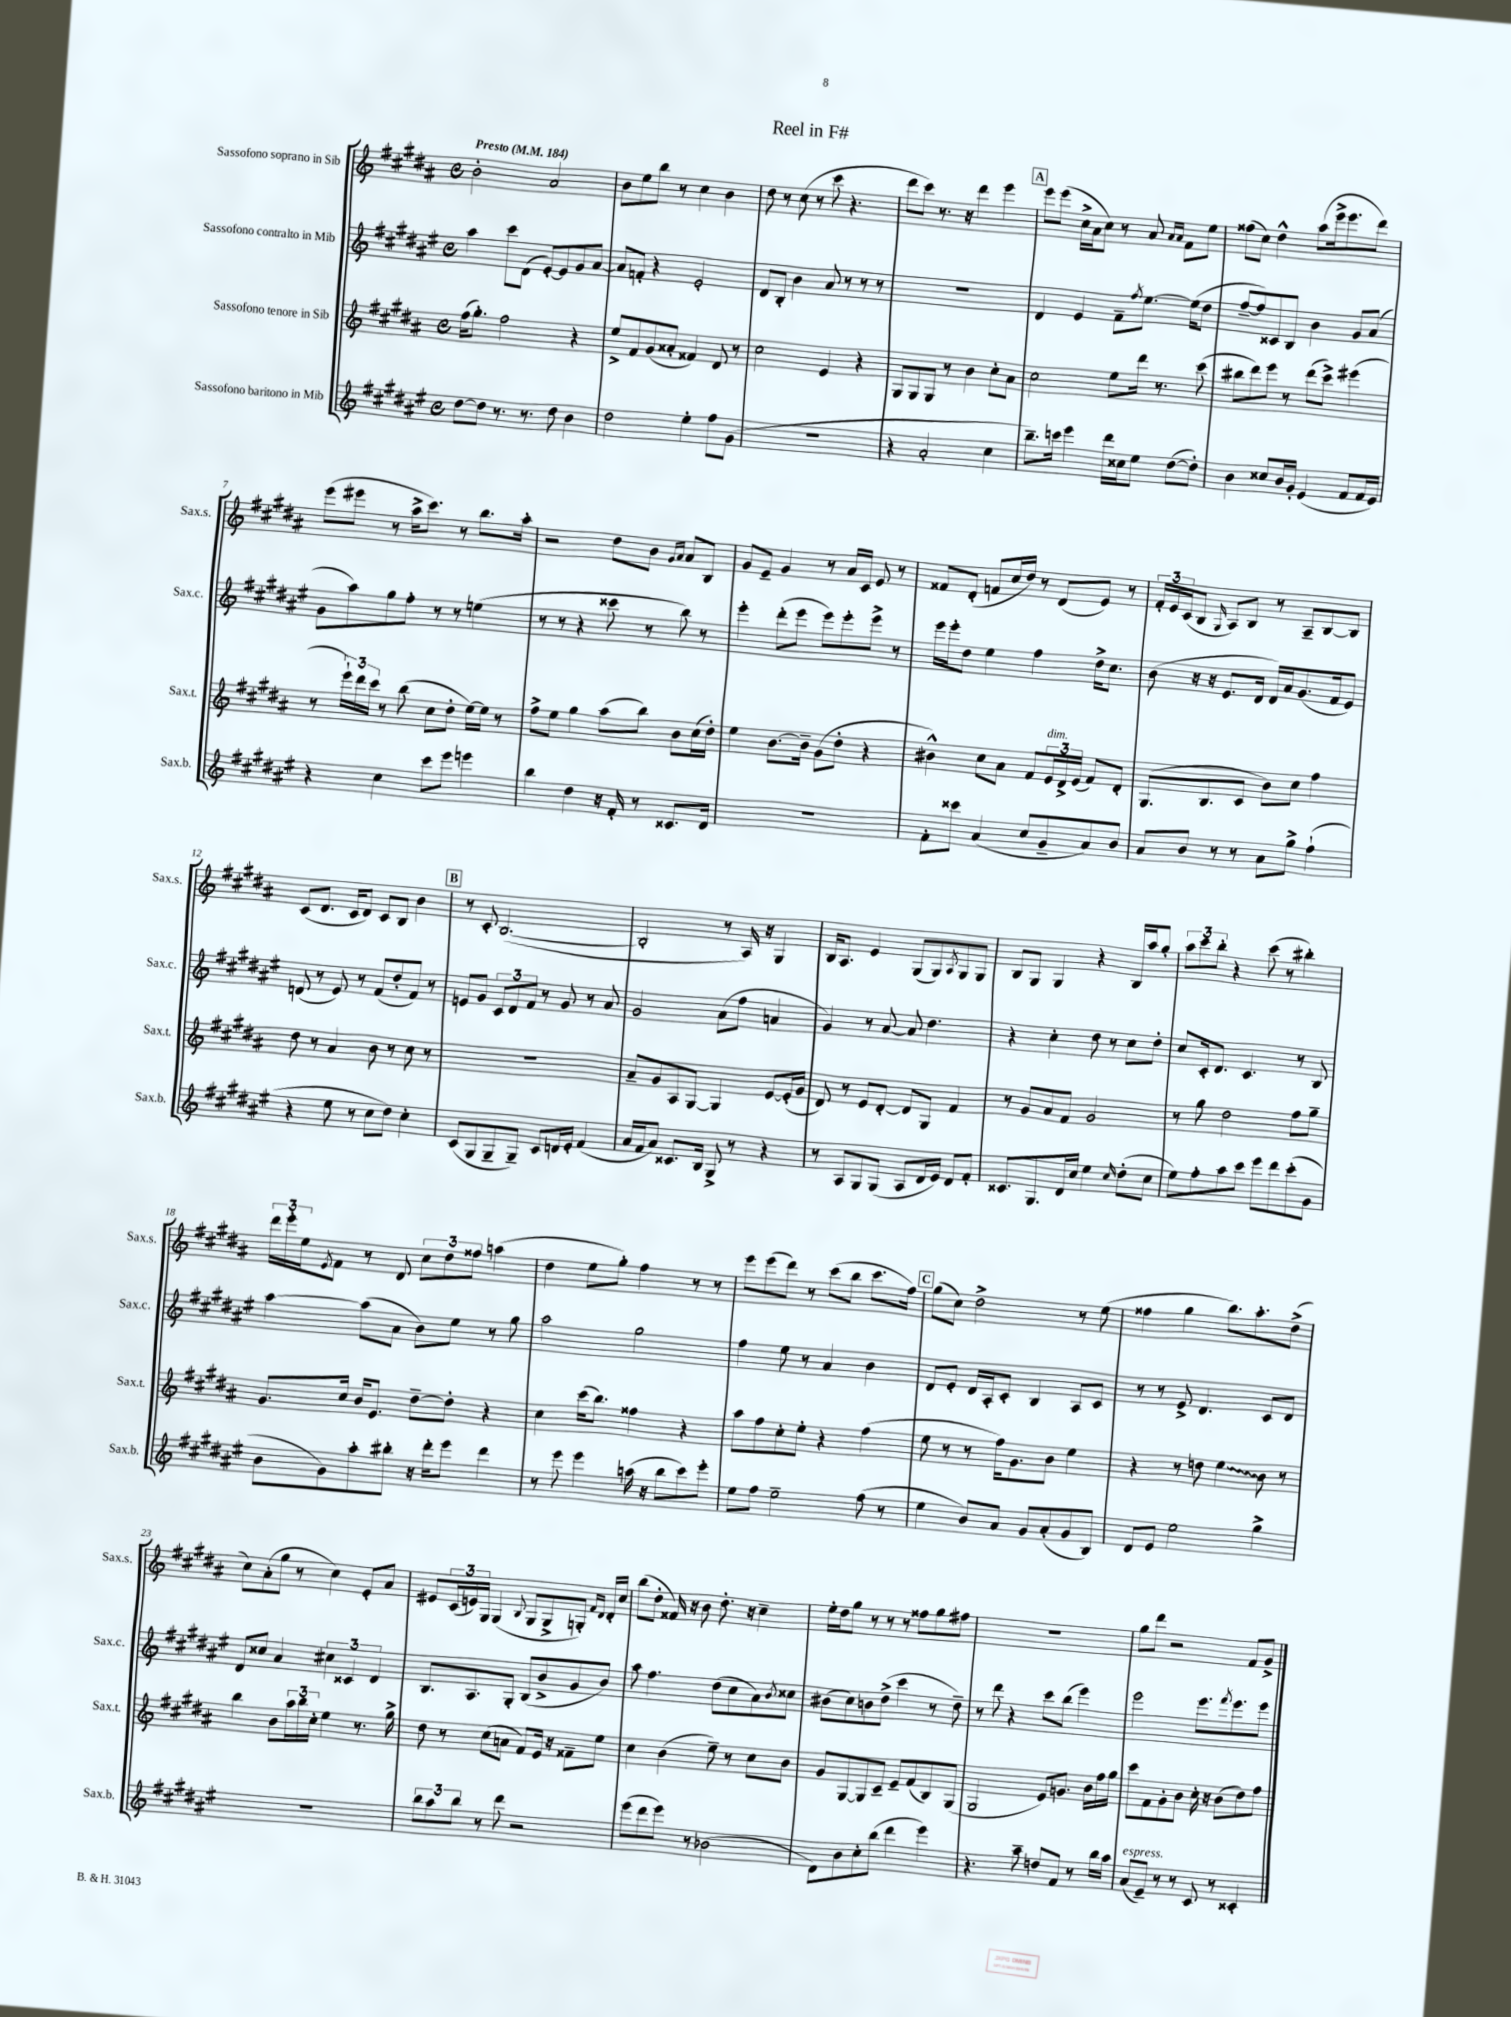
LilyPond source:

\header { title = "Reel in F#" }
<<
\new StaffGroup <<
\new Staff = "s0" \with { instrumentName = "Sassofono soprano in Sib" shortInstrumentName = "Sax.s." } {
    \clef treble \key b \major \defaultTimeSignature \time 4/4 \tempo "Presto" 4 = 184
    b'2-. ais'2 |
    b'8 e''8 b''8 r8 cis''4 b'4 |
    dis''8 r8 cis''8( r8 cis'''8 r4. |
    dis'''8 cis'''8) r8. r16 dis'''4 e'''4 |
    \mark \markup { \box "A" } e'''8 e'''8( cis''16-> ais'16 cis''8) r8 ais'8 \grace { ais'16 ais'16 } fis'8 e''8 |
    fisis''8( cis''8) dis''4-^ ais''8( e'''16-> e'''8. dis'''8) |
    e'''8( eis'''8 r8 ais''16-> cis'''8.) r8 b''8. ais''16-. |
    r2 dis''8 b'8 \grace { gis'16 ais'16 } ais'8 b8 |
    gis'8 e'8-- gis'4 r8 ais'16 cis'16 e'8 r8 |
    fisis'8 dis'8-.( f'8 cis''16 dis''16) r8 dis'8( e'8) r8 |
    \tuplet 3/2 { fis'16-. e'16 cis'16( } b8 \grace { gis16 } ais8) b8 r8 ais8-- b8~ b8 |
    cis'8( dis'8. cis'16 dis'8) cis'8 b8 b'4 |
    \mark \markup { \box "B" } r8 cis'8-. b2.~( |
    b2-. r8 ais16) r16 gis4 |
    b16 ais8. e'4 gis8( gis8) \acciaccatura { ais8 } gis8 gis8 |
    b8 gis8 gis4 r4 b16 ais''16 gis''8-. |
    \tuplet 3/2 { ais''8 cis'''8 b''8-. } r4 cis'''8( r8 bis''4-.) |
    \tuplet 3/2 { dis'''16 e'''16-. e''16 } \acciaccatura { e'8 } fis'8 r8 dis'8 \tuplet 3/2 { cis''8 dis''8 fisis''8 } a''4( |
    dis''4 e''8 gis''8-.) fis''4 r8 r8 |
    e'''8 e'''8( dis'''8) r8 cis'''8( b''8 cis'''8. fis''16) |
    \mark \markup { \box "C" } gis''8( cis''8) dis''2-> r8 e''8( |
    fisis''4 gis''4 b''8.) ais''8.-. dis''8->( |
    cis''8) ais'8-.( gis''8 r8 cis''4) e'8-. ais'8 |
    eis'8 \tuplet 3/2 { cis'16( e'16) gis16 } gis4( \appoggiatura { b8 } gis8 gis8-> g8-.) \grace { fis'16 dis'16 } dis'16-. cis''16 |
    b''8( dis''8-. fisis'16) r16 b'8 dis''8.-. r16 cis''4-- |
    e''16-. dis''16 gis''8 r8 r8 r8 fisis''8 gis''8 fis''8 |
    R1 |
    gis''8 dis'''8 r2 fis'8 gis'8-> \bar "|." |
}
\new Staff = "s1" \with { instrumentName = "Sassofono contralto in Mib" shortInstrumentName = "Sax.c." } {
    \clef treble \key fis \major \defaultTimeSignature \time 4/4
    ais''4 cis'''8 dis'8( eis'8~-.) eis'8 gis'8 ais'8~ |
    ais'8 f'8-. r4 eis'2-. |
    dis'8 b8-. b'4 ais'8 r8 r8 r8 |
    R1 |
    \mark \markup { \box "A" } dis'4 eis'4 fis'8-- \acciaccatura { fis''8 } eis''8.~ eis''16( dis''8 |
    fis''8~-- fis''8) cisis'8 b8 b'4 gis'8 ais'8( |
    gis'8 ais''8) gis''8 fis''8-. r8 r8 e''4( |
    r8 r8 r4 cisis'''8 r8 b''8) r8 |
    eis'''4-. dis'''8-.( eis'''8 eis'''8) eis'''8-. eis'''8-> r8 |
    eis'''16 eis'''16-. dis''8 eis''4 fis''4 dis''16-> cis''8. |
    b'8( r16 r16 eis'8. dis'16 dis'16) ais'16 gis'8.( fis'16 eis'8) |
    d'8( r8 eis'8) r8 fis'8( dis''8-. fis'8) r8 |
    \mark \markup { \box "B" } e'8 gis'8 \tuplet 3/2 { cis'8 dis'8 fis'8 } r8 gis'8 r8 ais'8 |
    gis'2 ais'8( fis''8 a'4 |
    gis'4) r8 ais'8~ ais'8 dis''4. |
    r4 cis''4-. dis''8 r8 cis''8 dis''8-. |
    cis''8 cis'16-. dis'8. cis'4. r8 b8 |
    ais''4~ ais''8( ais'8 b'8) eis''8 r8 gis''8 |
    ais''2 gis''2 |
    fis''4 eis''8 r8 ais'4 b'4 |
    \mark \markup { \box "C" } dis'8 eis'8-. dis'16 ais16-. cis'8-. b4 ais8 cis'8 |
    r8 r8 eis'8-> dis'4. cis'8 dis'8 |
    dis'8 cisis''8 ais'4 \tuplet 3/2 { cis''4 cisis'4 dis'4 } |
    b8. ais8. gis8-. b8( b'8-> gis'8 b'8) |
    ais''8 fis''4. dis''8( cis''8 ais'8) \acciaccatura { b'8 } cisis''8 |
    bis'8( cis''8) b'8 dis''8->( cis'''4 r8 dis''8--) |
    r8 dis'''8 r4 cis'''8 b''8( eis'''4) |
    eis'''2 eis'''8. \acciaccatura { fis'''8 } eis'''8. eis'''8 \bar "|." |
}
\new Staff = "s2" \with { instrumentName = "Sassofono tenore in Sib" shortInstrumentName = "Sax.t." } {
    \clef treble \key b \major \defaultTimeSignature \time 4/4
    fis''16( gis''8.-.) fis''2 r4 |
    e''8-> fis'8 gis'8( aisis'8-. fisis'4) dis'8 r8 |
    cis''2 e'4 r4 |
    gis8 gis8 gis8 r8 b'4 cis''8-. ais'8 |
    \mark \markup { \box "A" } cis''2 e''8 dis'''16 r8. cis'''8( |
    bis''8 dis'''8) e'''8 r8 dis'''8( cis'''8->) eis'''4( |
    r8 \tuplet 3/2 { e'''16-!) dis'''16 cis'''16 } r8 b''8( cis''8 dis''8-. e''16~) e''16 r8 |
    fis''8-> e''8 gis''4 ais''8( b''8) b'8 cis''16( dis''16-.) |
    e''4 b'8.~ b'16-- gis'8( dis''8-. r4 |
    bis'4-^) cis''8 ais'8 fis'8 \tuplet 3/2 { e'16^\markup { \italic "dim." } dis'16-> e'16( } fis'8) dis'8-. |
    gis8.( b8. cis'8 b'8) cis''8 fis''4 |
    dis''8 r8 ais'4 b'8 r8 cis''8 r8 |
    \mark \markup { \box "B" } r1 |
    ais'8-- gis'8 ais8 gis8~ gis4 e'8~ e'16-.( gis'16 |
    dis'8) r8 e'8 dis'8~-. dis'8 gis8 fis'4 |
    r8 gis'8 ais'8 fis'8 gis'2 |
    r8 gis''8 dis''2 fis''8 gis''8-- |
    gis'8. cis''16 b'16 e'8. dis''8~-- dis''8-. r4 |
    cis''4 cis'''16( b''8.) fisis''4 r4 |
    ais''8 fis''8 cis''8-. e''8-. r4 fis''4( |
    \mark \markup { \box "C" } e''8 r8 r8 fis''16) gis'8. b'8 e''4 |
    r4 r8 d''8 \once \override Glissando.style = #'zigzag e''4\glissando b'8 r8 |
    b''4 b'8 \tuplet 3/2 { ais''16 b''16 cis''16-. } e''4 r8. gis''16-> |
    dis''8 r8 cis''8( a'8 fis'8) e'16 r16 fisis'8-- e''8 |
    cis''4 b'4( e''8--) r8 cis''8 b'8 |
    gis'8 gis8~ gis8 cis'8-- e'8-- fis'8( b8) gis8( |
    gis2 e'8) g'8. b'16 fis''16 gis''16 |
    cis'''8 fis'8 gis'8-. b'8 cis''16-. r16 b'8( dis''8) fis''8 \bar "|." |
}
\new Staff = "s3" \with { instrumentName = "Sassofono baritono in Mib" shortInstrumentName = "Sax.b." } {
    \clef treble \key fis \major \defaultTimeSignature \time 4/4
    dis''8~ dis''8 r8. r8. dis''8 b'4 |
    dis''2 eis''4-. fis''8 gis'8( |
    R1 |
    r4 ais'2-. cis''4 |
    \mark \markup { \box "A" } b''8.--) c'''16 eis'''4 dis'''16 cisis''16 eis''8 dis''8~( dis''8-.) |
    b'4 cisis''8 b'16 gis'16-. eis'4( fis'8 fis'16 eis'16) |
    r4 cis''4 cis'''8 eis'''8 e'''4 |
    b''4 dis''4 r16 fis'16-. r8 cisis'8. dis'16 |
    R1 |
    fis'8-. cisis'''8 ais'4( cis''8 gis'8-- ais'8) b'8 |
    ais'8 b'8 r8 r8 ais'8 gis''8-> fis''4-!( |
    r4 eis''8 r8 cis''8 dis''8) cis''4-. |
    \mark \markup { \box "B" } cis'8( gis8 gis8-- gis8--) cis'8 d'16 eis'16-. fis'4( |
    ais'16 fis'16 ais'8) cisis'8. b16 gis8-> r8 r4 |
    r8 ais8 gis8 gis8( ais8 dis'16 eis'16) dis'8 fis'8-. |
    cisis'8. gis8. dis'16 cis''16 eis''4 \grace { cis''16 } dis''8-.( cis''8 |
    eis''8) fis''8-. ais''8 cis'''8 eis'''8 dis'''8 cis'''8-.( gis'8 |
    b'8 gis'8) ais''8-. bis''8-. r16 dis'''16-. eis'''8 dis'''4 |
    r8 eis'''8 eis'''4 a''16( r16 b''8 cis'''8) eis'''8-. |
    eis''8 fis''8 eis''2-- fis''8( r8 |
    \mark \markup { \box "C" } eis''4 b'8) ais'8 gis'8 ais'8-.( gis'8 b8) |
    dis'8 eis'8 eis''2 gis''4-> |
    R1 |
    \tuplet 3/2 { b''8 ais''8 b''8 } r8 dis'''8 r2 |
    eis'''8( dis'''8 eis'''8) r8 bes'2( |
    dis'8) b'8 cis''8-. b''8( dis'''4 eis'''4) |
    r4. ais''8-- d''8 fis'8 r8 b''16 ais''16 |
    ais'8^\markup { \italic "espress." }( eis'8--) r8 r8 cis'8 r8 cisis'4-. \bar "|." |
}
>>
>>
